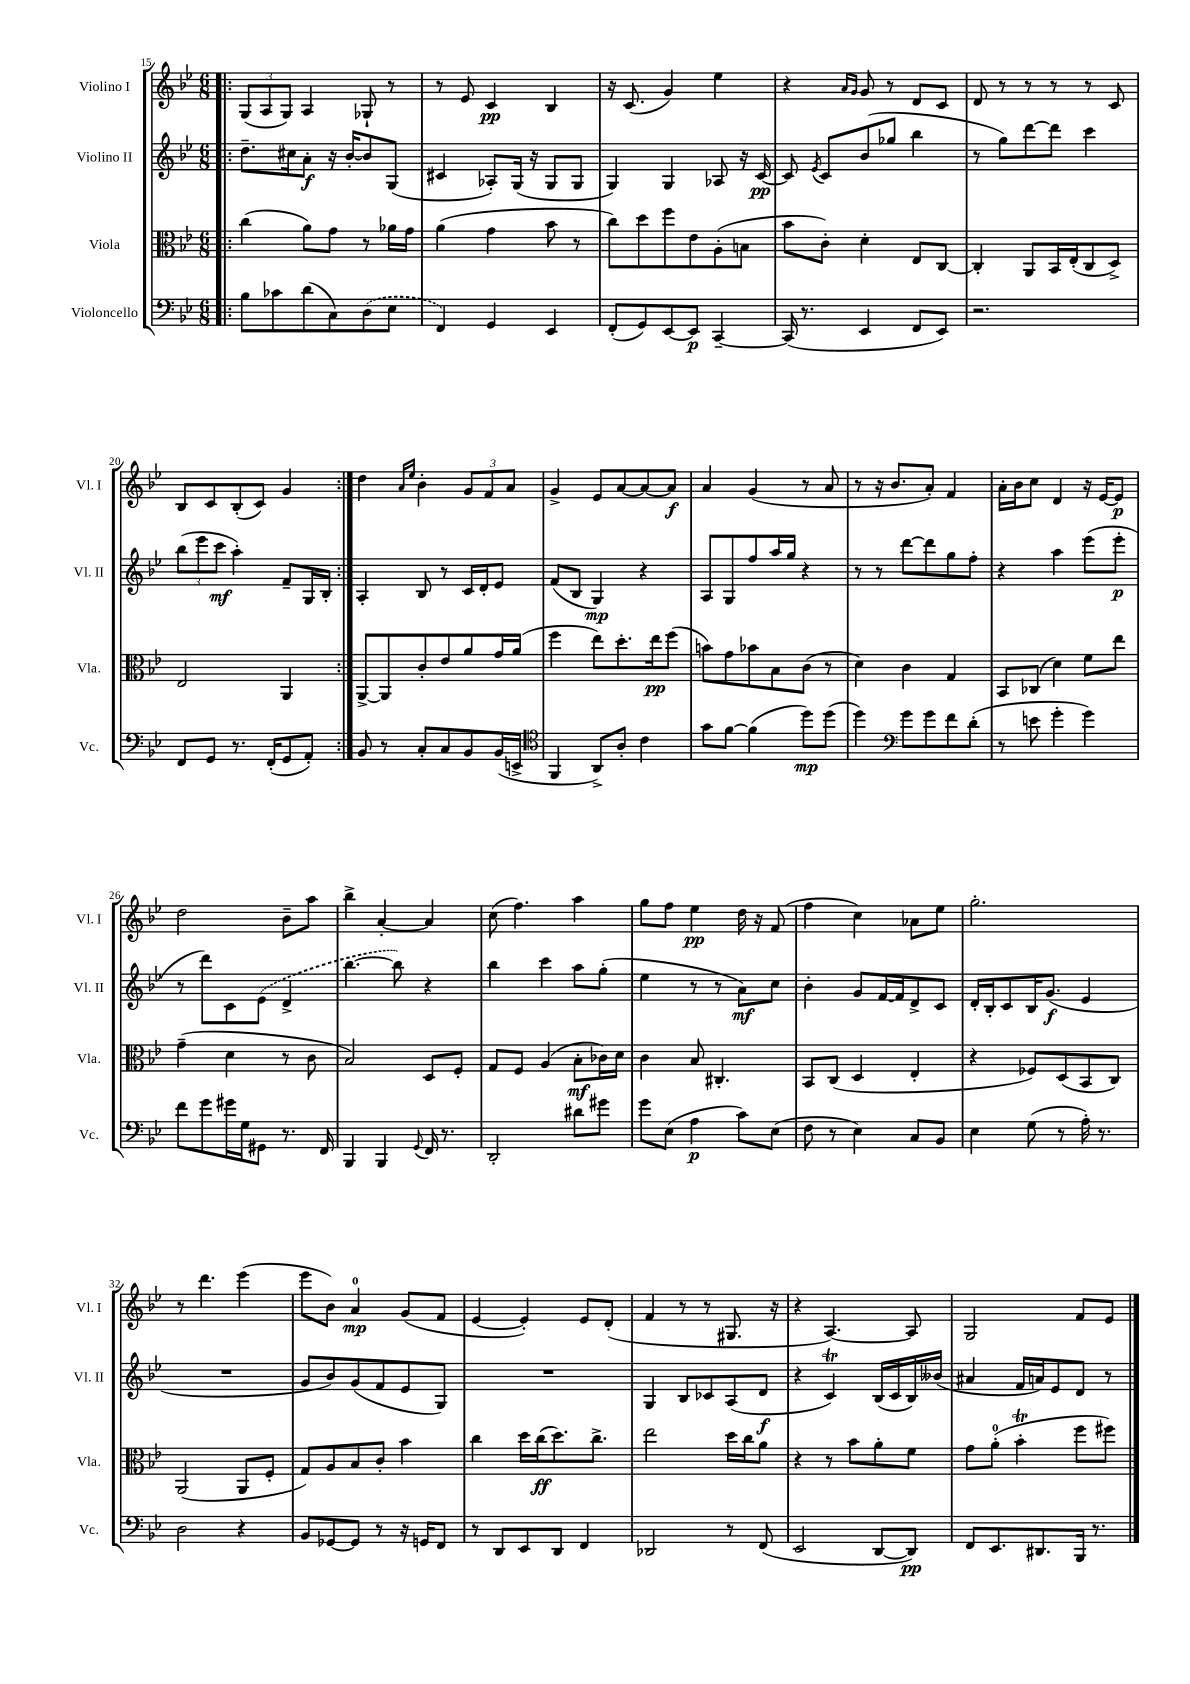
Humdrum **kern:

**kern	**kern	**kern	**kern
*staff4	*staff3	*staff2	*staff1
*clefF4	*clefC3	*clefG2	*clefG2
*k[b-e-]	*k[b-e-]	*k[b-e-]	*k[b-e-]
*M6/8	*M6/8	*M6/8	*M6/8
=!|:	=!|:	=!|:	=!|:
8B-	(4cc	8.dd~	(12G
.	.	.	12A
8c-	.	.	.
.	.	.	12G)
.	.	16cc#	.
(8d	8a)	8a'	4A
8C)	8g	16r	.
.	.	[16b-'	.
(8D	8r	8b-]	8G-`
8E-	16a-	(8G	8r
.	16g	.	.
=	=	=	=
4FF)	(4a	4c#	8r
.	.	.	8e-
4GG	4g	8A-')	4c
.	.	(16G	.
.	.	16r	.
4EE-	8b-	8G	4B-
.	8r	8G	.
=	=	=	=
(8FF'	8cc)	4G)	16r
.	.	.	(8.c
8GG)	8dd	.	.
[8EE-	8ff	4G	4g)
8EE-]	8e-	.	.
[4CC~	(8A'	8A-	4ee-
.	8B	16r	.
.	.	[16c	.
=	=	=	=
(16CC]	8b-	8c]	4r
8.r	.	.	.
.	.	8qe-	.
.	8c')	8c	.
.	.	.	16qqa
.	.	.	16qqg
4EE-	4d'	(8b-	8g
.	.	8gg-	8r
8FF	8E-	4bb-	8d
8EE-)	[8C	.	8c
=	=	=	=
2.r	4C']	8r	8d
.	.	8gg)	8r
.	8AA	[8ddd	8r
.	16BB-	8ddd]	8r
.	(16E-'	.	.
.	8C	4ccc	8r
.	8D^)	.	8c
=	=	=	=
8FF	2E-	(12bb-	8B-
.	.	12eee-	.
8GG	.	.	8c
.	.	12ccc	.
8.r	.	4aa')	(8B-'
.	.	.	8c)
(16FF'	.	.	.
8GG	4AA	8f~	4g
8AA')	.	16G	.
.	.	16B-'	.
=:|!	=:|!	=:|!	=:|!
8BB-	[8AA^	4A'	4dd
8r	8AA]	.	.
.	.	.	16qqa
.	.	.	16qqee-
8C'	8c'	8B-	4b-'
8C	8e-	8r	.
8BB-	8a	16c	12g
.	.	16d'	.
.	.	.	12f
(16BB-	16g	8e-	.
.	.	.	12a
16EE^	(16a	.	.
=	=	=	=
*clefC4	*	*	*
4FF	4ff	(8f	4g^
.	.	8B-	.
8AA^)	8ee-)	4G)	8e-
8A'	8.dd'	.	[8a
4c	.	4r	8a_
.	16ee-	.	.
.	(8ff	.	8a]
=	=	=	=
8g	8b)	8A	4a
[8f	8g	8G	.
(4f]	8b-	8ff	(4g
.	8B-	16aa	.
.	.	16gg	.
8dd)	(8c	4r	8r
(8dd	8r	.	8a
=	=	=	=
4dd)	4d)	8r	8r
.	.	8r	16r
.	.	.	8.b-
*clefF4	*	*	*
8g	4c	[8ddd	.
8g	.	8ddd]	8a')
8f	4G	8gg	4f
(8d'	.	8ff'	.
=	=	=	=
8r	8BB-	4r	16a'
.	.	.	16b-
8e	(8C-	.	8cc
4g'	4d)	4aa	4d
4g)	8f	(8eee-	16r
.	.	.	[16e-
.	8ee-	8eee-'	8e-]
=	=	=	=
8f	(4g~	8r	2dd
8g	.	8ddd)	.
16g#	4d	8c	.
16G	.	.	.
8GG#	.	(8e-	.
8.r	8r	4d^	8b-~
.	8c	.	8aa
16FF	.	.	.
=	=	=	=
4BBB-	2B-)	[4.bb-	4bb-^
4BBB-	.	.	[4a'
.	.	8bb-])	.
8qqGG	.	.	.
16FF	8D	4r	4a]
8.r	.	.	.
.	8F'	.	.
=	=	=	=
2DD'	8G	4bb-	(8cc
.	8F	.	4.ff)
.	(4A	4ccc	.
8d#	8B-'	8aa	4aa
8g#	16c-)	(8gg'	.
.	16d	.	.
=	=	=	=
8g	4c	4ee-	8gg
(8E-	.	.	8ff
4A	8B-	8r	4ee-
.	4.C#'	8r	.
8c)	.	8a)	16dd
.	.	.	16r
(8E-	.	8cc	(8f
=	=	=	=
8F	8BB-	4b-'	4ff
8r	(8C	.	.
4E-)	4D	8g	4cc)
.	.	[16f	.
.	.	16f]	.
8C	4E-'	8d^	8a-
8BB-	.	8c	8ee-
=	=	=	=
4E-	4r	16d'	2.gg'
.	.	16B-'	.
.	.	8c	.
(8G	8F-)	16B-	.
.	.	(8.g	.
8r	(8D	.	.
16A')	8BB-	4e-	.
8.r	.	.	.
.	8C)	.	.
=	=	=	=
2D	(2AA	2.r	8r
.	.	.	4.ddd
4r	8AA	.	(4eee-
.	8F'	.	.
=	=	=	=
8BB-	8G)	8g	8eee-
[8GG-	8A	8b-)	8b-)
8GG-]	8B-	(8g	4a
8r	8c'	8f	.
16r	4b-	8e-	(8g
16GG	.	.	.
8FF	.	8G)	8f
=	=	=	=
8r	4cc	2.r	[4e-
8DD	.	.	.
8EE-	16dd	.	4e-'])
.	(16cc	.	.
8DD	8.dd)	.	.
4FF	.	.	8e-
.	8.cc^	.	.
.	.	.	(8d'
=	=	=	=
2DD-	2ee-	4G	4f
.	.	8B-	8r
.	.	8c-	8r
8r	16dd	(8A	8.G#
.	16cc	.	.
(8FF	8a	8d	.
.	.	.	16r
=	=	=	=
2EE-	4r	4r	4r
.	8r	4c)	[4.A)
.	8b-	.	.
[8DD	8a'	(16B-	.
.	.	16c	.
8DD])	8f	16B-)	8A]
.	.	(16b--	.
=	=	=	=
8FF	8g	4a#	2G
8.EE-	(8a'	.	.
.	4b-'	16f	.
8.DD#	.	16a)	.
.	.	8e-	.
16BBB-	8ff	8d	8f
8.r	.	.	.
.	8ff#)	8r	8e-
==	==	==	==
*-	*-	*-	*-
